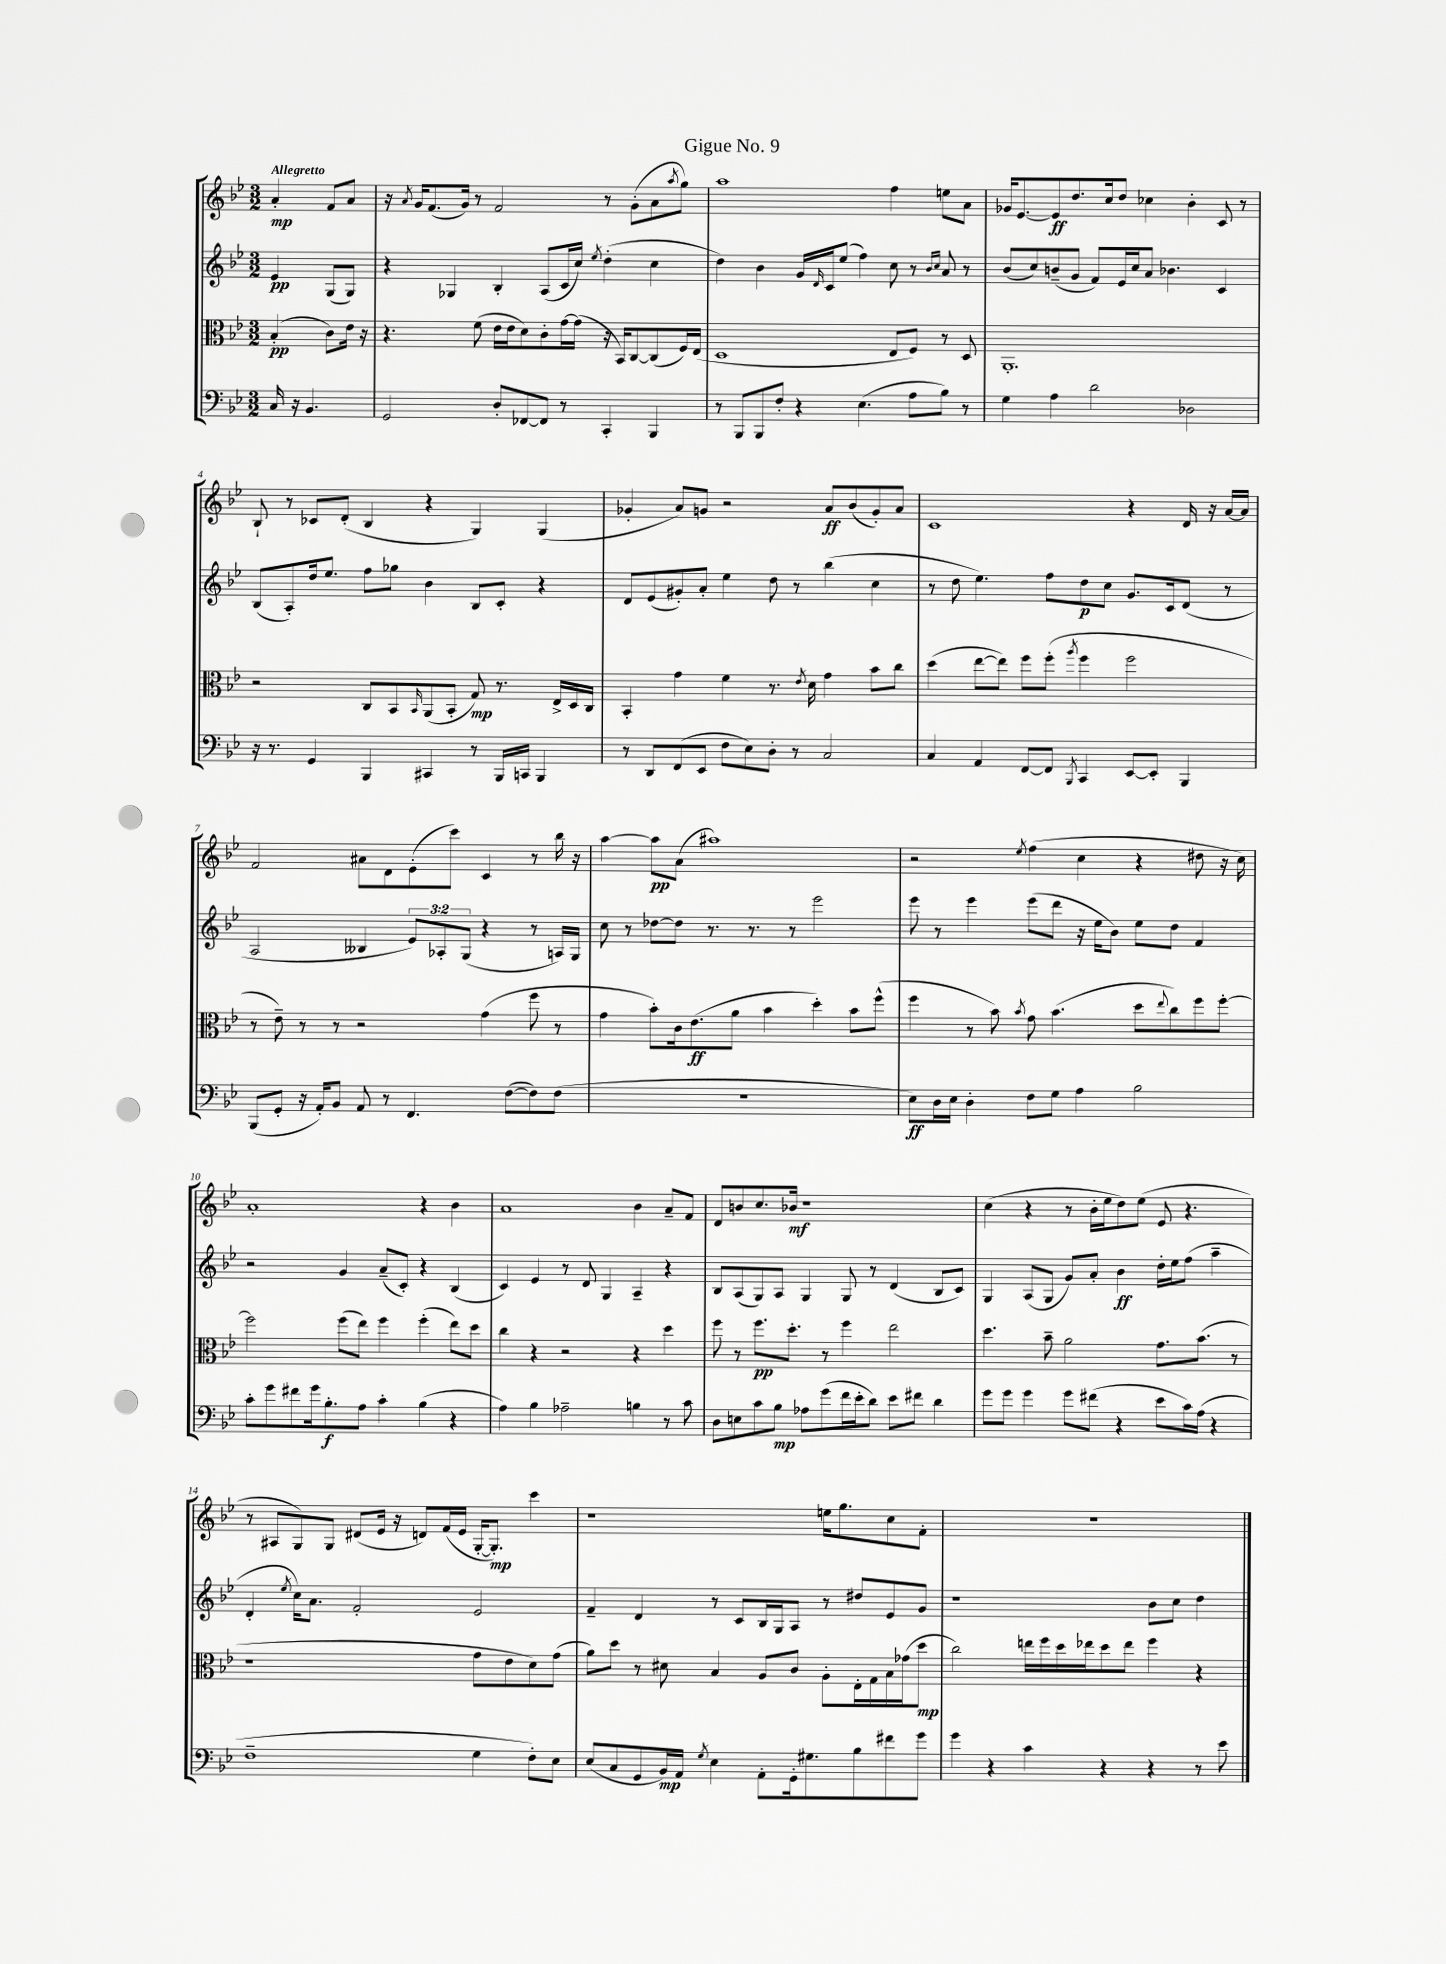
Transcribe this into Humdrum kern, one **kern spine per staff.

**kern	**dynam	**kern	**dynam	**kern	**dynam	**kern	**dynam
*part4	*part4	*part3	*part3	*part2	*part2	*part1	*part1
*staff4	*staff4	*staff3	*staff3	*staff2	*staff2	*staff1	*staff1
*clefF4	*	*clefC3	*	*clefG2	*	*clefG2	*
*k[b-e-]	*	*k[b-e-]	*	*k[b-e-]	*	*k[b-e-]	*
*M3/2	*	*M3/2	*	*M3/2	*	*M3/2	*
=	=	=	=	=	=	=	=
!	!	!	!	!	!	!LO:TX:a:B:t=Allegretto	!
16C/	.	(4B-'/	pp	4e-/	pp	4a'/	mp
16r	.	.	.	.	.	.	.
4.BB-/	.	.	.	.	.	.	.
.	.	8c\L)	.	(8G/L	.	8f/L	.
.	.	16e-\Jk	.	8G/J)	.	8a/J	.
.	.	16r	.	.	.	.	.
=1	=1	=1	=1	=1	=1	=1	=1
2GG/	.	4.r	.	4r	.	16r	.
.	.	.	.	.	.	8qa/	.
.	.	.	.	.	.	16g/KL	.
.	.	.	.	.	.	(8.f/	.
.	.	.	.	4G-X/	.	.	.
.	.	.	.	.	.	16g/Jk)	.
.	.	(8f\	.	.	.	8r	.
8D'/L	.	16e-\LL	.	4B-'/	.	2f/	.
.	.	16e-\J	.	.	.	.	.
[8FF-X/	.	8d\)	.	.	.	.	.
8FF-/J]	.	8c'\	.	(8A/L	.	.	.
8r	.	[16g\L	.	16c/L	.	.	.
.	.	(16g\JJ]	.	16cc/JJ)	.	.	.
.	.	.	.	8qee-/	.	.	.
4CC'/	.	16r	.	(4dd'\	.	8r	.
.	.	16BB-/KL)	.	.	.	.	.
.	.	[8C/	.	.	.	(8g'\L	.
4BBB-/	.	(8C/]	.	4cc\	.	8a\	.
.	.	.	.	.	.	8qaa/	.
.	.	16F/L)	.	.	.	8gg\J)	.
.	.	(16E-/JJ	.	.	.	.	.
=2	=2	=2	=2	=2	=2	=2	=2
8r	.	1D	.	4dd\)	.	1aa	.
8BBB-/L	.	.	.	.	.	.	.
8BBB-/	.	.	.	4b-\	.	.	.
8F'/J	.	.	.	.	.	.	.
4r	.	.	.	16g/LL	.	.	.
.	.	.	.	16qqd/	.	.	.
.	.	.	.	16c/J	.	.	.
.	.	.	.	(8ee-/J	.	.	.
(4.E-\	.	.	.	4ff\)	.	.	.
.	.	8E-/L	.	8cc\	.	4ff\	.
8A\L	.	8F/J)	.	8r	.	.	.
.	.	.	.	16qqb-/LL	.	.	.
.	.	.	.	16qqcc/JJ	.	.	.
8B-\J)	.	8r	.	8a/	.	8een\L	.
8r	.	8D/	.	8r	.	8a\J	.
=3	=3	=3	=3	=3	=3	=3	=3
4G\	.	1.AA'	.	(8b-/L	.	16g-X/KL	.
.	.	.	.	.	.	[8.e-/	.
.	.	.	.	8cc/)	.	.	.
4A\	.	.	.	(8bn~/	.	8e-/]	ff
.	.	.	.	8g/J	.	8.dd/	.
2d\	.	.	.	8f/L)	.	.	.
.	.	.	.	.	.	16cc/k	.
.	.	.	.	16e-/L	.	8dd/J	.
.	.	.	.	16cc/J	.	.	.
.	.	.	.	8a/J	.	4cc-X\	.
.	.	.	.	4.b-X\	.	.	.
2D-X\	.	.	.	.	.	4b-'\	.
.	.	.	.	4c/	.	8c/	.
.	.	.	.	.	.	8r	.
!!LO:LB:g=z
=4	=4	=4	=4	=4	=4	=4	=4
16r	.	2r	.	(8B-/L	.	8B-`/	.
8.r	.	.	.	.	.	.	.
.	.	.	.	8A'/)	.	8r	.
4GG/	.	.	.	16dd/k	.	8c-X/L	.
.	.	.	.	8.ee-/J	.	.	.
.	.	.	.	.	.	(8d'/J	.
4BBB-/	.	8C/L	.	8ff\L	.	4B-/	.
.	.	8BB-/	.	8gg-X\J	.	.	.
.	.	16qqBB-/	.	.	.	.	.
4CC#X/	.	(8AA/	.	4b-\	.	4r	.
.	.	8BB-'/J	.	.	.	.	.
8r	.	8G/)	mp	8B-/L	.	4G/)	.
16BBB-/LL	.	8.r	.	8c'/J	.	.	.
16CCn/JJ	.	.	.	.	.	.	.
4BBB-/	.	.	.	4r	.	(4G/	.
.	.	16E-^/LL	.	.	.	.	.
.	.	16D/	.	.	.	.	.
.	.	16C/JJ	.	.	.	.	.
=5	=5	=5	=5	=5	=5	=5	=5
8r	.	4BB-'/	.	8d/L	.	4g-X'/	.
8DD/L	.	.	.	(8e-/	.	.	.
(8FF/	.	4g\	.	8g#X'/)	.	8a/L)	.
8EE-/J	.	.	.	8a'/J	.	8gn/J	.
8F\L	.	4f\	.	4ee-\	.	2r	.
8E-\)	.	.	.	.	.	.	.
8D'\J	.	8.r	.	8dd\	.	.	.
8r	.	.	.	8r	.	.	.
.	.	8qe-/	.	.	.	.	.
.	.	16d\	.	.	.	.	.
2C/	.	4g\	.	(4bb-\	.	8a/L	ff
.	.	.	.	.	.	(8b-/	.
.	.	8b-\L	.	4cc\	.	8g'/)	.
.	.	8cc\J	.	.	.	8a/J	.
=6	=6	=6	=6	=6	=6	=6	=6
4C/	.	(4dd\	.	8r	.	1c	.
.	.	.	.	8dd\	.	.	.
4AA/	.	[8ee-\L	.	4.ee-\)	.	.	.
.	.	8ee-\J])	.	.	.	.	.
[8FF/L	.	8ff\L	.	.	.	.	.
8FF/J]	.	(8ff'\J	.	8ff\L	.	.	.
8qBBB-/	.	8qaa/	.	.	.	.	.
4CC/	.	4ff\	.	8dd\	p	.	.
.	.	.	.	8cc\J	.	.	.
[8EE-/L	.	2ff\	.	8.g/L	.	4r	.
8EE-'/J]	.	.	.	.	.	.	.
.	.	.	.	16c/k	.	.	.
4BBB-/	.	.	.	(8d/J	.	16d/	.
.	.	.	.	.	.	16r	.
.	.	.	.	8r	.	[16a/LL	.
.	.	.	.	.	.	16a/JJ]	.
!!LO:LB:g=z
=7	=7	=7	=7	=7	=7	=7	=7
(8BBB-/L	.	8r	.	2A/	.	2f/	.
8GG'/J	.	8e-~\)	.	.	.	.	.
16r	.	8r	.	.	.	.	.
16AA'/KL)	.	.	.	.	.	.	.
8BB-/J	.	8r	.	.	.	.	.
8AA/	.	2r	.	4B--X/	.	8a#X\L	.
8r	.	.	.	.	.	8d\	.
4.FF/	.	.	.	12e-/L)	.	(8e-'\	.
.	.	.	.	12A-X'/	.	.	.
.	.	.	.	.	.	8ccc\J)	.
.	.	.	.	(12G/J	.	.	.
.	.	(4g\	.	4r	.	4c/	.
([8F\L	.	.	.	.	.	.	.
8F\])	.	8ff\	.	8r	.	8r	.
(8F\J	.	8r	.	16An/LL)	.	16bb-\	.
.	.	.	.	16G/JJ	.	16r	.
=8	=8	=8	=8	=8	=8	=8	=8
1.r	.	4g\	.	8cc\	.	[4aa\	.
.	.	.	.	8r	.	.	.
.	.	8b-'\L)	.	[8dd-X\L	.	8aa\L]	pp
.	.	16c\k	.	8dd-\J]	.	(8a\J	.
.	.	(8.e-\	ff	.	.	.	.
.	.	.	.	8.r	.	1aa#X)	.
.	.	8a\J	.	.	.	.	.
.	.	.	.	8.r	.	.	.
.	.	4b-\	.	.	.	.	.
.	.	.	.	8r	.	.	.
.	.	4dd'\)	.	2eee-\	.	.	.
.	.	8b-\L	.	.	.	.	.
.	.	(8ff^^\J	.	.	.	.	.
=9	=9	=9	=9	=9	=9	=9	=9
8E-\L)	ff	4ff\	.	8eee-\	.	2r	.
16D\L	.	.	.	8r	.	.	.
16E-\JJ	.	.	.	.	.	.	.
4D'\	.	8r	.	4eee-\	.	.	.
.	.	8b-\)	.	.	.	.	.
.	.	8qb-/	.	.	.	8qee-/	.
8F\L	.	8g\	.	(8eee-\L	.	(4ff\	.
8G\J	.	(4.b-\	.	8ddd\J	.	.	.
4A\	.	.	.	16r	.	4cc\	.
.	.	.	.	16ee-\KL	.	.	.
.	.	.	.	8b-\J)	.	.	.
2B-\	.	8dd\L	.	8ee-\L	.	4r	.
.	.	8qqee-/	.	.	.	.	.
.	.	8cc\)	.	8dd\J	.	.	.
.	.	8ff\	.	4f/	.	8dd#X\	.
.	.	[8ff'\J	.	.	.	16r	.
.	.	.	.	.	.	16cc\)	.
!!LO:LB:g=z
=10	=10	=10	=10	=10	=10	=10	=10
8c'\L	.	2ff\]	.	2r	.	1a'	.
8g\	.	.	.	.	.	.	.
8f#X\	.	.	.	.	.	.	.
16g\k	.	.	.	.	.	.	.
8.B-'\	f	.	.	.	.	.	.
.	.	(8ff\L	.	4g/	.	.	.
8A\J	.	8ee-\J)	.	.	.	.	.
4c'\	.	4ff\	.	(8a~/L	.	.	.
.	.	.	.	8c'/J)	.	.	.
(4B-\	.	(4ff'\	.	4r	.	4r	.
4r	.	8ee-\L)	.	(4B-/	.	4b-\	.
.	.	8dd\J	.	.	.	.	.
=11	=11	=11	=11	=11	=11	=11	=11
4A\)	.	4cc\	.	4c/)	.	1a	.
4B-\	.	4r	.	4e-/	.	.	.
2A-X~\	.	2r	.	8r	.	.	.
.	.	.	.	8d/	.	.	.
.	.	.	.	4G/	.	.	.
4Bn\	.	4r	.	4A~/	.	4b-\	.
8r	.	4dd\	.	4r	.	8a~/L	.
8c\	.	.	.	.	.	8f/J	.
=12	=12	=12	=12	=12	=12	=12	=12
8D\L	.	8ff\	.	8B-/L	.	8d/L	.
8En\	.	8r	.	(8A/	.	8bn/	.
8c\	.	8.ff\L	pp	8G/)	.	8.cc/	.
8B-\J	mp	.	.	8A/J	.	.	.
.	.	8.dd'\J	.	.	.	16b-X/Jk	mf
8A-X\L	.	.	.	4G/	.	1r	.
(8g\	.	8r	.	.	.	.	.
16f\L	.	4ff\	.	8G/	.	.	.
16e-'\J	.	.	.	.	.	.	.
8d\J)	.	.	.	8r	.	.	.
8e-\L	.	2ee-\	.	(4d/	.	.	.
8f#X\J	.	.	.	.	.	.	.
4d\	.	.	.	8B-/L	.	.	.
.	.	.	.	8c/J)	.	.	.
=13	=13	=13	=13	=13	=13	=13	=13
8g\L	.	4.dd\	.	4G/	.	(4cc\	.
8g\J	.	.	.	.	.	.	.
4g\	.	.	.	(8A/L	.	4r	.
.	.	8b-~\	.	8G/J	.	.	.
8g\L	.	2a\	.	8g/L)	.	8r	.
(8f#X\J	.	.	.	8a'/J	.	16b-'\LL	.
.	.	.	.	.	.	16ee-\J	.
4r	.	.	.	4b-\	ff	8dd\)	.
.	.	.	.	.	.	(8ee-\J	.
8e-\L	.	8.g\L	.	16dd'\LL	.	8e-/	.
.	.	.	.	16ee-\J	.	.	.
16c\L)	.	.	.	(8ff\J	.	4.r	.
(16A\JJ	.	(8.b-\J	.	.	.	.	.
4r	.	.	.	4aa~\	.	.	.
.	.	8r	.	.	.	.	.
!!LO:LB:g=z
=14	=14	=14	=14	=14	=14	=14	=14
1F~	.	1r	.	4d'/	.	8r	.
.	.	.	.	.	.	8A#X/L	.
.	.	.	.	8qee-/	.	.	.
.	.	.	.	16cc\KL)	.	8G/)	.
.	.	.	.	8.a\J	.	.	.
.	.	.	.	.	.	8G/J	.
.	.	.	.	2f'/	.	(8d#X/L	.
.	.	.	.	.	.	16e-/Jk	.
.	.	.	.	.	.	16r	.
.	.	.	.	.	.	8dn/L)	.
.	.	.	.	.	.	(16f/L	.
.	.	.	.	.	.	16e-/JJ	.
4G\	.	8g\L	.	2e-/	.	[16G'/KL	.
.	.	.	.	.	.	8.G'/J])	mp
.	.	8e-\	.	.	.	.	.
8F'\L)	.	8d\)	.	.	.	4ccc\	.
8E-\J	.	(8g\J	.	.	.	.	.
=15	=15	=15	=15	=15	=15	=15	=15
(8E-/L	.	8a\L)	.	4f~/	.	1r	.
8C/	.	8dd\J	.	.	.	.	.
8GG/	.	8r	.	4d/	.	.	.
16BB-/L)	mp	8d#X\	.	.	.	.	.
16AA/JJ	.	.	.	.	.	.	.
8qG/	.	.	.	.	.	.	.
4E-\	.	4B-/	.	8r	.	.	.
.	.	.	.	8c/L	.	.	.
8AA'\L	.	8A/L	.	16B-/L	.	.	.
.	.	.	.	16G/J	.	.	.
16GG'\k	.	8c/J	.	8A/J	.	.	.
8.G#X\	.	.	.	.	.	.	.
.	.	8A'\L	.	8r	.	16een\KL	.
.	.	.	.	.	.	8.gg\	.
8B-\	.	16E-'\L	.	8dd#X/L	.	.	.
.	.	16G\	.	.	.	.	.
8f#X\	.	16B-\	.	8e-/	.	8cc\	.
.	.	(16g-X\J	.	.	.	.	.
8g\J	.	8dd\J	mp	8g/J	.	8f'\J	.
=16	=16	=16	=16	=16	=16	=16	=16
4g\	.	2cc\)	.	1r	.	1.r	.
4r	.	.	.	.	.	.	.
4c\	.	16een\LL	.	.	.	.	.
.	.	16ff\	.	.	.	.	.
.	.	16dd\	.	.	.	.	.
.	.	16ee-X\J	.	.	.	.	.
4r	.	8dd\	.	.	.	.	.
.	.	8ee-\J	.	.	.	.	.
4r	.	4ff\	.	8b-\L	.	.	.
.	.	.	.	8cc\J	.	.	.
8r	.	4r	.	4dd\	.	.	.
8e-\	.	.	.	.	.	.	.
==	==	==	==	==	==	==	==
*-	*-	*-	*-	*-	*-	*-	*-
